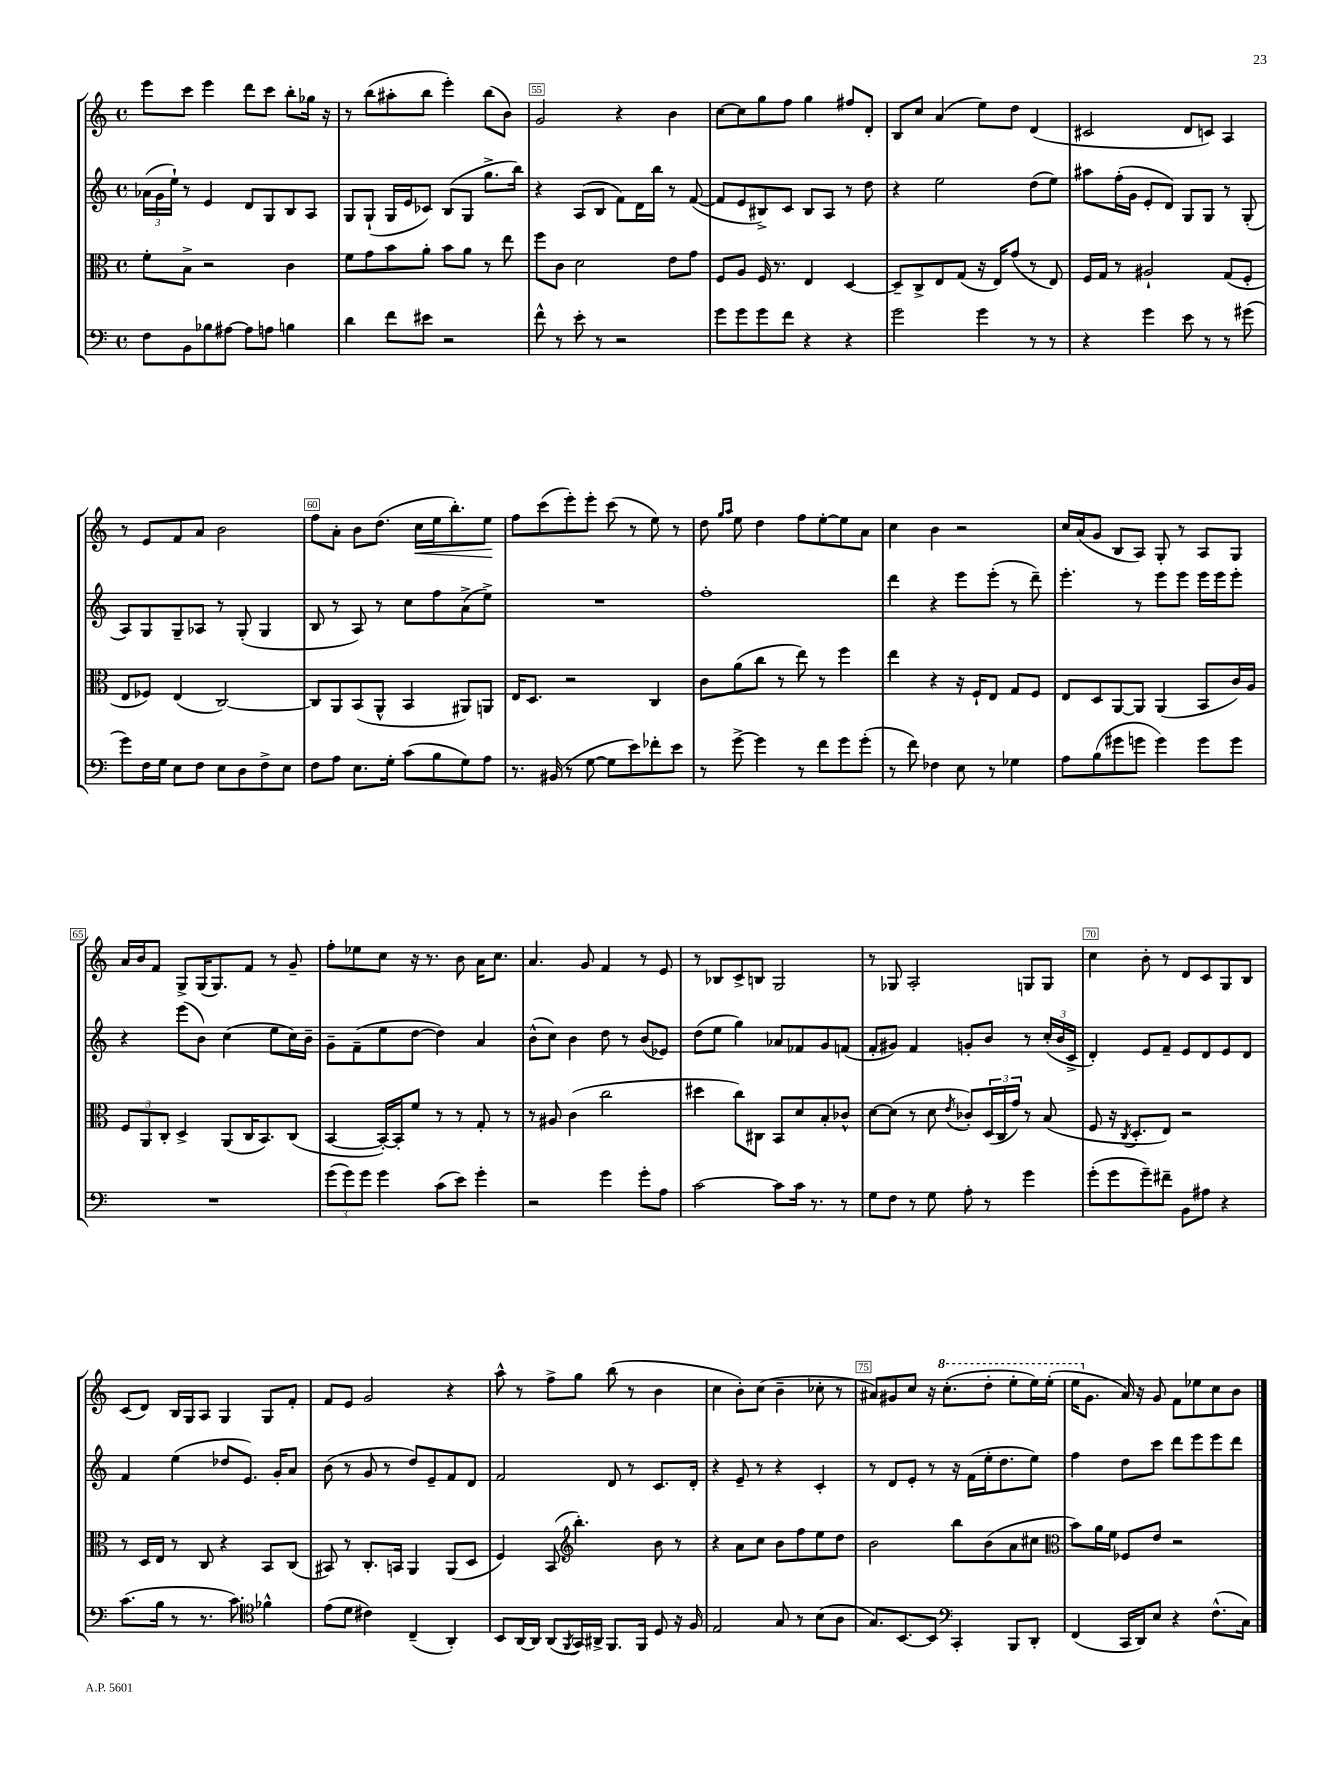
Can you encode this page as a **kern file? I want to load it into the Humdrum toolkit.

**kern	**kern	**kern	**kern
*staff4	*staff3	*staff2	*staff1
*clefF4	*clefC3	*clefG2	*clefG2
*k[]	*k[]	*k[]	*k[]
*M4/4	*M4/4	*M4/4	*M4/4
*met(c)	*met(c)	*met(c)	*met(c)
8F	8f'	(24a-	8eee
.	.	24g	.
.	.	24ee`)	.
8BB	8B^	8r	8ccc
8B-	2r	4e	4eee
[8A#	.	.	.
8A#]	.	8d	8ddd
8A	.	8G	8ccc
4B	4c	8B	8bb'
.	.	8A	16gg-
.	.	.	16r
=	=	=	=
4d	8f	8G	8r
.	8g	(8G`	(8bb
8f	8b	16G	8aa#'
.	.	16e	.
8e#	8a'	8c-)	8bb
2r	8b	(8B	4eee')
.	8a	8G	.
.	8r	8.gg^	(8bb
.	8ee	.	8b)
.	.	16bb)	.
=	=	=	=
8f^^	8ff	4r	2g
8r	8c	.	.
8e'	2d	(8A	.
8r	.	8B	.
2r	.	8f)	4r
.	.	16d	.
.	.	16bb	.
.	8e	8r	4b
.	8g	([8f	.
=	=	=	=
8g	8F	8f]	[8cc
8g	8A	8e	8cc]
8g	16F	8B#^)	8gg
.	8.r	.	.
8f	.	8c	8ff
4r	4E	8B#	4gg
.	.	8A	.
4r	[4D	8r	8ff#
.	.	8dd	8d'
=	=	=	=
2g	8D~]	4r	8B
.	8C^	.	8cc
.	8E	2ee	(4a
.	(8G	.	.
4g	16r	.	8ee)
.	16E)	.	.
.	(8g	.	8dd
8r	8r	(8dd	(4d
8r	8E)	8ee)	.
=	=	=	=
4r	16F	8aa#	2c#
.	16G	.	.
.	8r	(16ff'	.
.	.	16g	.
4g	2A#`	8e'	.
.	.	8d)	.
8e	.	8G	8d
8r	.	8G	8c)
8r	(8G	8r	4A
(8g#	8F'	(8G'	.
=	=	=	=
8g)	8E	8A)	8r
16F	8F-)	8G	8e
16G	.	.	.
8E	(4E	8G~	8f
8F	.	8A-	8a
8E	[2C)	8r	2b
8D	.	(8G'	.
8F^	.	4G	.
8E	.	.	.
=	=	=	=
8F	8C]	8B	8ff
8A	8AA	8r	8a'
8.E	(8BB	8A)	8b
.	8AA^^	8r	(8.dd
16G'	.	.	.
(8c	4BB	8cc	.
.	.	.	16cc
8B	.	8ff	16ee
.	.	.	8.bb')
8G)	8AA#)	(8a^	.
8A	8AA	8ee^)	8ee
=	=	=	=
8.r	16E	1r	8ff
.	8.D	.	.
.	.	.	(8ccc
(16BB#	.	.	.
8r	2r	.	8eee')
[8G	.	.	8eee'
8G]	.	.	(8ccc
8e)	.	.	8r
8f-'	4C	.	8ee)
8e	.	.	8r
=	=	=	=
8r	8c	1ff'	8dd
.	.	.	16qqgg
.	.	.	16qqaa
[8g^	(8a	.	8ee
4g]	8cc	.	4dd
.	8r	.	.
8r	8ee)	.	8ff
8f	8r	.	[8ee'
8g	4ff	.	8ee]
(8g'	.	.	8a
=	=	=	=
8r	4ee	4ddd	4cc
8f)	.	.	.
4F-	4r	4r	4b
8E	16r	8eee	2r
.	16F`	.	.
8r	8E	(8eee'	.
4G-	8G	8r	.
.	8F	8ddd~)	.
=	=	=	=
8A	8E	4.eee'	16cc
.	.	.	(16a
(8B	8D	.	8g
8g#	[8AA	.	8B
8g	8AA]	8r	8A)
4g)	(4AA	8eee	8G'
.	.	8eee	8r
8g	8BB	16eee	8A
.	.	16eee	.
8g	16c)	8eee'	8G
.	16A	.	.
=	=	=	=
1r	12F	4r	16a
.	.	.	16b
.	12AA	.	.
.	.	.	8f
.	12C'	.	.
.	4D^	(8eee	8G^
.	.	8b)	(16G
.	.	.	8.G)
.	(8AA	(4cc	.
.	16C	.	8f
.	8.BB)	.	.
.	.	8ee	8r
.	(8C	16cc)	8g~
.	.	16b~	.
=	=	=	=
(12g	[4BB	8g~	8ff'
12g)	.	.	.
.	.	(8f~	8ee-
12g	.	.	.
4g	16BB'_)	8ee	8cc
.	16BB']	.	.
.	8f	[8dd	16r
.	.	.	8.r
(8c	8r	4dd])	.
8e)	8r	.	8b
4g'	8G'	4a	16a
.	.	.	8.cc
.	8r	.	.
=	=	=	=
2r	8r	(8b^^	4.a
.	8A#	8cc)	.
.	(4c	4b	.
.	.	.	8g
4g	2cc	8dd	4f
.	.	8r	.
8g'	.	(8b	8r
8A	.	8e-)	8e
=	=	=	=
[2c	4dd#	(8dd	8r
.	.	8ee	8B-
.	8cc)	4gg)	8c^
.	8C#	.	8B
8c]	8BB	8a-	2G
16c	8d	8f-	.
8.r	.	.	.
.	8B'	8g	.
8r	8c-^^	(8f	.
=	=	=	=
8G	[8d	8f'	8r
8F	(8d]	8g#)	8G-
8r	8r	4f	2A'
8G	8d	.	.
.	8qe	.	.
8A'	8c-')	8g'	.
8r	(24D	8b	.
.	24C	.	.
.	24g)	.	.
4g	8r	8r	8G
.	(8B	(24cc'	8G
.	.	24b	.
.	.	24c^	.
=	=	=	=
(8g'	8F	4d')	4cc
8g	16r	.	.
.	8qC	.	.
.	8.D'	.	.
8g~)	.	8e	8b'
8f#~	8E)	8f~	8r
8BB	2r	8e	8d
8A#	.	8d	8c
4r	.	8e	8G
.	.	8d	8B
=	=	=	=
(8.c	8r	4f	(8c
.	16D	.	8d)
16B	16E	.	.
8r	8r	(4ee	16B
.	.	.	16G
8.r	8C	.	8A
.	4r	8dd-	4G
8.c)	.	.	.
.	.	8.e)	.
*clefC4	*	*	*
4f-^^	8BB	.	8G
.	.	16g'	.
.	(8C	8a	8f'
=	=	=	=
(8e	8BB#)	(8b	8f
8d	8r	8r	8e
4c#)	8.C'	8g	2g
.	.	8r	.
.	16BB	.	.
(4C~	4AA	8dd)	.
.	.	8e~	.
4AA')	(8AA	8f	4r
.	8D	8d	.
=	=	=	=
8BB	4F)	2f	8aa^^
[16AA	.	.	8r
16AA]	.	.	.
(8AA	(8BB	.	8ff^
*	*clefG2	*	*
8qFF	.	.	.
16GG)	4.bb')	.	8gg
16AA#^	.	.	.
8.FF	.	8d	(8bb
.	.	8r	8r
16FF	.	.	.
8D	8b	8.c	4b
16r	8r	.	.
16F	.	16d'	.
=	=	=	=
2E	4r	4r	4cc
.	8a	8e~	8b')
.	8cc	8r	(8cc
8G	8b	4r	4b~
8r	8ff	.	.
(8B	8ee	4c'	8cc-'
8A	8dd	.	8r
=	=	=	=
8.G)	2b	8r	8a#)
.	.	8d	8g#
[8.BB	.	.	.
.	.	8e'	8cc
8BB]	.	8r	16r
.	.	.	(8.ccc'
*clefF4	*	*	*
4CC'	8bb	16r	.
.	.	(16f	.
.	(8b	16ee'	8ddd'
.	.	8.dd	.
8BBB	8a	.	8eee'
8DD'	8cc#	8ee)	16eee)
.	.	.	(16eee'
=	=	=	=
*	*clefC3	*	*
(4FF	8b)	4ff	16eee
.	.	.	8.g
.	16a	.	.
.	16f	.	.
16CC	8F-	8dd	16a)
16DD)	.	.	16r
8E	8e	8ccc	8g
4r	2r	8ddd	8f
.	.	8eee	8ee-
(8.F^^	.	8eee	8cc
.	.	8ddd	8b
16C)	.	.	.
==	==	==	==
*-	*-	*-	*-
